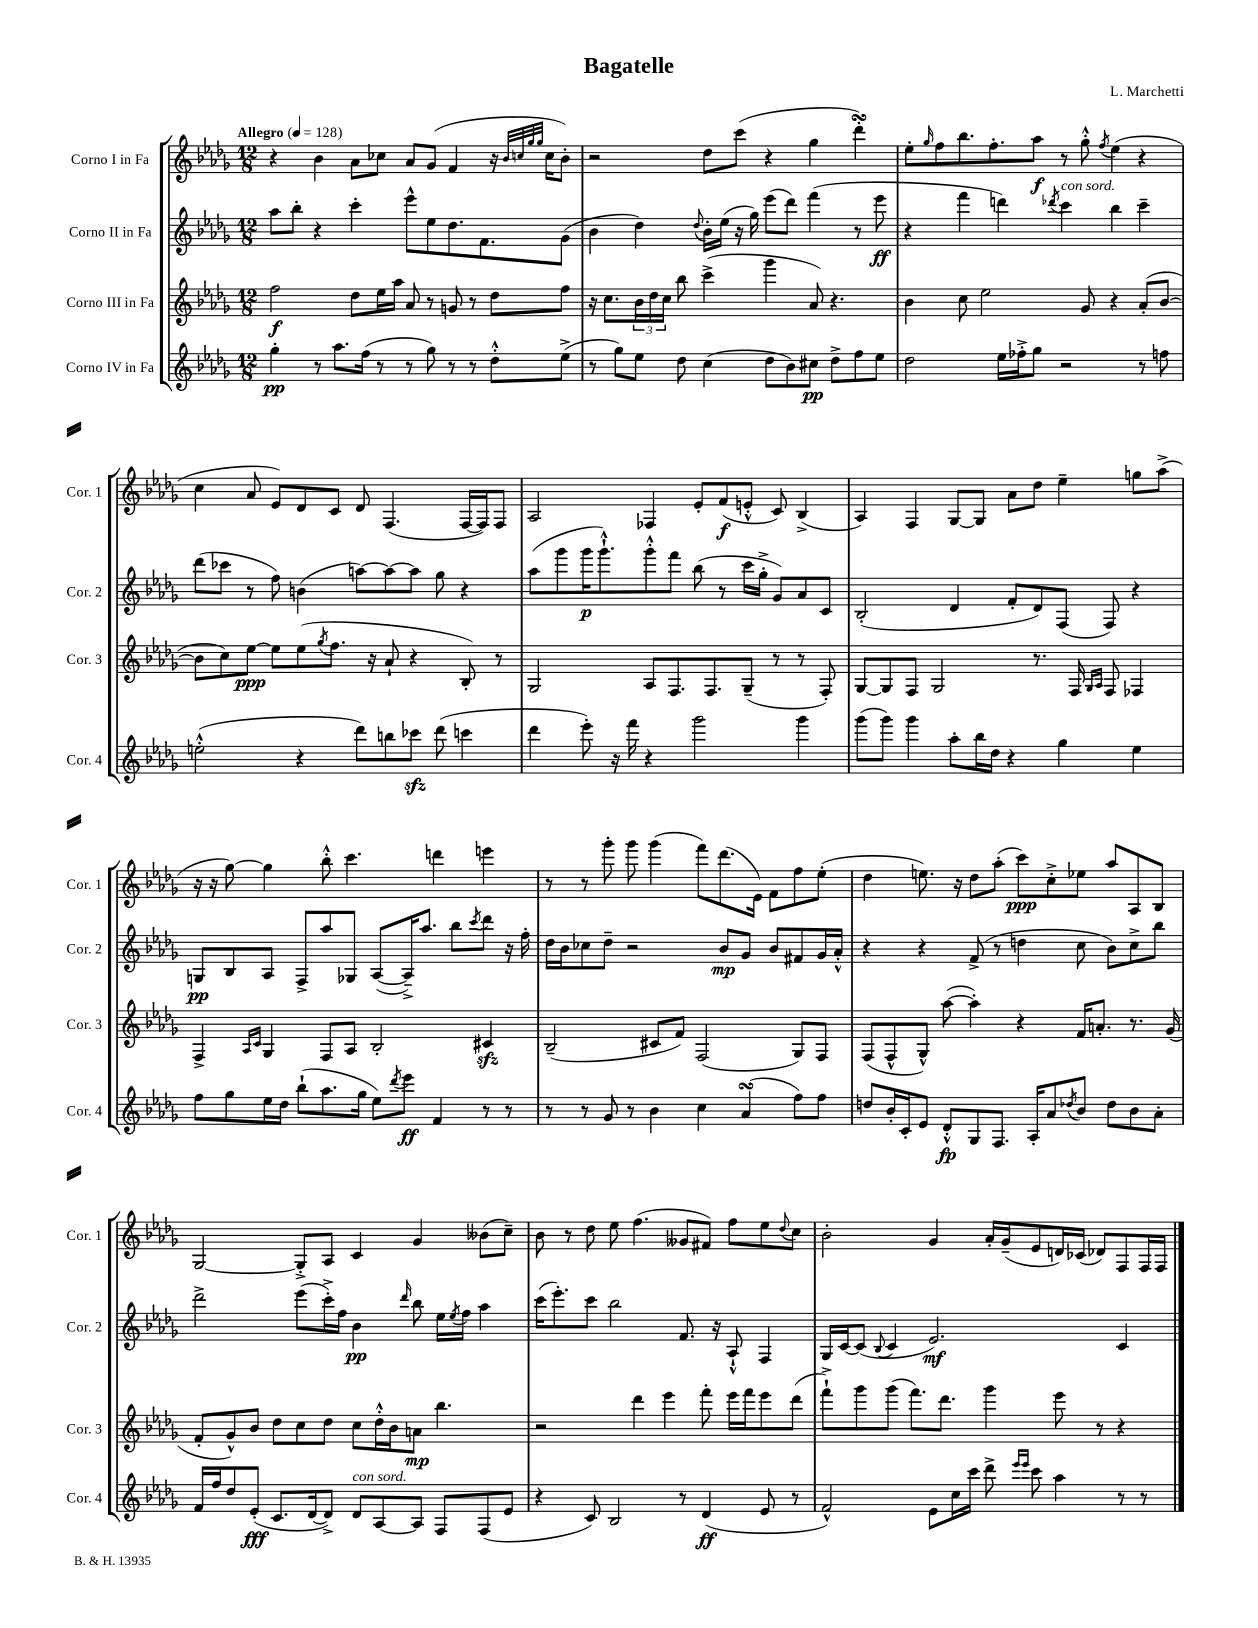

**kern	**kern	**kern	**kern
*staff4	*staff3	*staff2	*staff1
*clefG2	*clefG2	*clefG2	*clefG2
*k[b-e-a-d-g-]	*k[b-e-a-d-g-]	*k[b-e-a-d-g-]	*k[b-e-a-d-g-]
*M12/8	*M12/8	*M12/8	*M12/8
*MM128	*MM128	*MM128	*MM128
4gg-'\	2ff\	8aa-\L	4r
.	.	8bb-'\J	.
8r	.	4r	4b-\
8.aa-\L	.	.	.
.	8dd-\L	4ccc'\	8a-\L
(16ff\Jk	.	.	.
8r	16ee-\L	.	8cc-\J
.	16aa-\JJ	.	.
8r	8a-/	8eee-^^\L	8a-/L
8gg-\)	8r	8ee-\	(8g-/J
8r	8g/	8.dd-\	4f/
8r	8r	.	.
.	.	8.f\	.
8dd-'^^\L	8dd-\L	.	16r
.	.	.	32qqb-/LLL
.	.	.	32qqcc/
.	.	.	32qqgg-/
.	.	.	32qqgg-/JJJ
.	.	.	16cc\LK
(8ee-^\J	8ff\J	(8g-\J	8b-'\J)
=	=	=	=
8r	16r	4b-\	2r
.	8.cc\L	.	.
8gg-\L)	.	.	.
8ee-\J	24b-\L	4dd-\)	.
.	24dd-\	.	.
.	24cc\JJ	.	.
8dd-\	8bb-\	.	.
.	.	8qqdd-/	.
(4cc\	(4ccc^\	16b-'\LL	8dd-\L
.	.	(16ee-\JJ	.
.	.	16r	(8ccc\J
.	.	16gg-\)	.
8dd-\L	4ggg-\	(8eee-\L	4r
8b-\)	.	8ddd-\J)	.
8cc#\J	8a-/)	(4fff\	4gg-\
8dd-^\L	4.r	.	.
8ff\	.	8r	4ddd-'\)
8ee-\J	.	8eee-\	.
=	=	=	=
2dd-\	4b-\	4r	8ee-'\L
.	.	.	16qqgg-/
.	.	.	8ff\
.	8cc\	4fff\	8.bb-\
.	2ee-\	.	.
.	.	.	8.ff'\
16ee-\LL	.	4ddd\)	.
16ff-'^\J	.	.	.
8gg-\J	.	.	8aa-\J
.	.	8qddd-/	.
2r	.	4ccc\	8r
.	8g-/	.	8gg-'^^\
.	.	.	8qff/
.	4r	4bb-\	(4ee-\
8r	(8a-'/L	4ccc~\	4r
8ff\	[8b-/J	.	.
=	=	=	=
(2ee'^^\	8b-\]L	(8ddd-\L	4cc\
.	8cc\)	8ccc-\J	.
.	[8ee-\J	8r	8a-/
.	8ee-\]L	8ff\)	8e-/L)
4r	(8ee-\	(4b\	8d-/
.	8qgg-/	.	.
.	8.ff\J	.	8c/J
8ddd-\L)	.	[8aa\L)	8d-/
.	16r	.	.
8bb\	8a-`/	8aa\_	(4.F/
8ccc-\J	4r	8aa\]J	.
(8ddd-\	.	8gg-\	.
4ccc\	8B-'/)	4r	[16F/LL
.	.	.	16F/]J)
.	8r	.	8F/J
=	=	=	=
4ddd-\	2G-/	(8aa-\L	2A-/
.	.	8ggg-\	.
8eee-'\)	.	16ggg-\K	.
.	.	8.ggg-`^^\)	.
16r	.	.	.
16fff\	.	.	.
4r	8A-/L	8ggg-'^^\	4F-/
.	8.F/	8fff\J	.
2ggg-\	.	(8bb-\	8e-'/L
.	8.F/	.	.
.	.	8r	(8f/
.	(8G-~/J	16ccc\LL	8e'^^/J
.	.	16gg-'^\JJ	.
.	8r	8g-/L)	8c/)
4ggg-\	8r	8a-/	(4B-^/
.	8F'/)	8c/J	.
=	=	=	=
(8ggg-\L	[8G-/L	(2B-'/	4A-/)
8ggg-\J)	8G-/]	.	.
4ggg-\	8F/J	.	4F/
.	2G-/	.	.
8aa-'\L	.	4d-/	[8G-/L
16bb-\L	.	.	8G-/]J
16dd-\JJ	.	.	.
4r	.	8f'/L	8a-\L
.	8.r	8d-/)	8dd-\J
4gg-\	.	(8F/J	4ee-~\
.	16F/	.	.
.	16qqG-/LL	.	.
.	16qqA-/JJ	.	.
.	8F/	8F/)	.
4ee-\	4F-/	4r	8gg\L
.	.	.	(8aa-^\J
=	=	=	=
8ff\L	4F^/	8G/L	16r
.	.	.	16r
8gg-\	.	8B-/	[8gg-\)
.	16qqA-/LL	.	.
.	16qqc/JJ	.	.
16ee-\L	4G-/	8A-/J	4gg-\]
16dd-\JJ	.	.	.
(8bb-`\L	.	8F^/L	.
8.aa-\	8F/L	8aa-/	8bb-'^^\
.	8A-/J	8G-/J	4.ccc\
16gg-\Jk	.	.	.
8ee-\L)	2B-'/	([8A-/L	.
8qddd-/	.	.	.
8eee-\J	.	16A-~^/]K)	.
.	.	8.aa-/J	.
4f/	.	.	4ddd\
.	.	8bb-\L	.
.	.	8qccc/	.
8r	4c#/	8ddd-\J	4eee\
8r	.	16r	.
.	.	16ff'\	.
=	=	=	=
8r	(2B-~/	16dd-\LL	8r
.	.	16b-\J	.
8r	.	8cc-\	8r
8g-/	.	8dd-~\J	8ggg-'\
8r	.	2r	8ggg-\
4b-\	8c#/L	.	(4ggg-\
.	8f/J)	.	.
4cc\	(2F/	.	8fff\L)
.	.	8b-/L	(8.ddd-\
(4a-/	.	8g-/J	.
.	.	.	16e-\Jk)
.	.	8b-/L	8f\L
8ff\L)	8G-/L)	8f#/	8ff\
8ff\J	8F/J	16g-/L	(8ee-'\J
.	.	16a-'^^/JJ	.
=	=	=	=
8dd/L	(8F/L	4r	4dd-\
16b-'/L	8F^^/	.	.
16c'/J	.	.	.
8e-/J	8G-^^/J)	4r	8.ee\)
8d-'^^/L	([8aa-\	.	.
.	.	.	16r
8G-/	4aa-'\])	(8f^/	8dd-\L
8.F/J	.	8r	(8aa-'\J
.	4r	4dd\	8ccc\L)
16A-'/LK	.	.	.
8a-/	.	.	8cc'^\
8qdd-/	.	.	.
8b-/J	16f/LK	8cc\	8ee-\J
.	8.a'/J	.	.
8dd-\L	.	8b-\L)	8aa-/L
8b-\	8.r	8cc^\	8A-/
8a-'\J	.	8bb-\J	8B-/J
.	(16g-/	.	.
=	=	=	=
16f/LL	8f'/L	2ddd-^\	[2G-/
16ff/J	.	.	.
8dd-/	8g-^^/)	.	.
(8e-'/J	8b-/J	.	.
8.c/L	8dd-\L	.	.
.	8cc\	(8eee-\L	8G-'^/]L
[16d-/k	.	.	.
8d-^/]J)	8dd-\J	16ccc'^\L)	8A-/J
.	.	16ff\JJ	.
8d-/L	8cc\L	4b-\	4c/
[8A-/	16dd-'^^\L	.	.
.	16b-\J	.	.
.	.	16qqddd-/	.
8A-/]J	8a\J	8bb-\	4g-/
8F/L	4.bb-\	16ee-\LL	.
.	.	8qee-/	.
.	.	16ff\JJ	.
(8F/	.	4aa-\	(8b--\L
8e-/J	.	.	8cc~\J)
=	=	=	=
4r	2r	(16ccc\LK	8b-\
.	.	8.eee-'\)	.
.	.	.	8r
8c/)	.	8ccc\J	8dd-\
2B-/	.	2bb-\	8ee-\
.	4ddd-\	.	(4.ff\
.	4eee-\	.	.
8r	.	8.f/	8g--/L
(4d-/	8fff'\	.	8f#/J)
.	.	16r	.
.	16eee-\LL	8A-`^^/	8ff\L
.	16fff\J	.	.
8e-/	8eee-\	4F/	8ee-\
.	.	.	8qqdd-/
8r	(8ddd-\J	.	8cc\J
=	=	=	=
2f^^/)	8fff`^\L)	16G-/LL	2b-'\
.	.	[16c/J	.
.	8ggg-\	(8c/]J	.
.	.	8qqB-/	.
.	(8ggg-\J	4c/	.
.	8.fff\L)	.	.
8e-\L	.	2.e-/)	4g-/
.	8.ddd-\J	.	.
16cc\L	.	.	.
16ccc\JJ	.	.	.
8ddd-^\	4ggg-\	.	16a-'/LL
.	.	.	(16g-~/J
16qqeee-/LL	.	.	.
16qqeee-/JJ	.	.	.
8ccc\	.	.	8e-/
4aa-\	8eee-\	.	16d/L)
.	.	.	(16c-/JJ
.	8r	.	8d-/L)
8r	4r	4c/	8F/
8r	.	.	16F/L
.	.	.	16F/JJ
==	==	==	==
*-	*-	*-	*-
